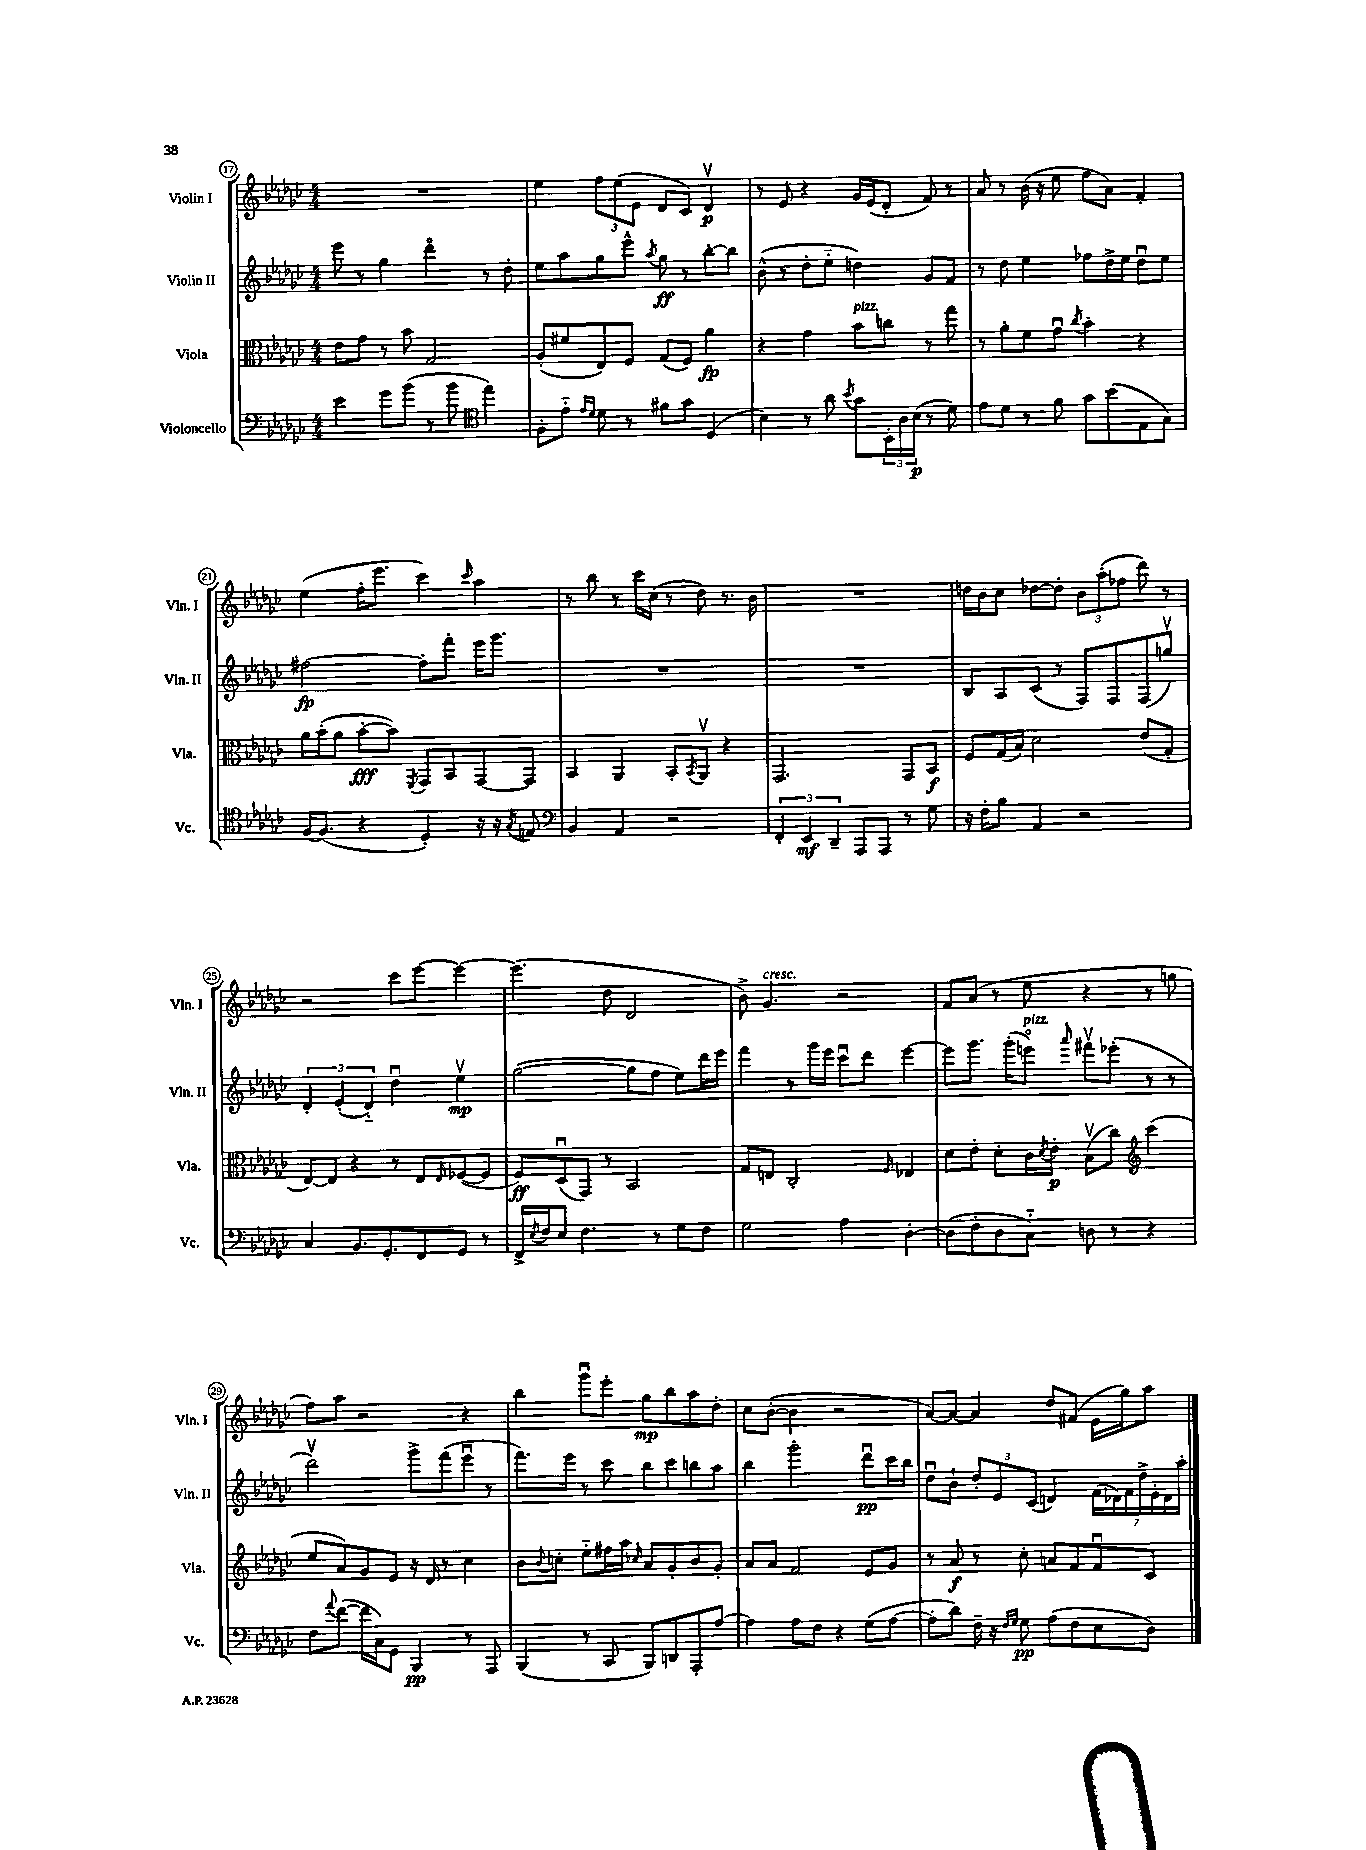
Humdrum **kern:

**kern	**dynam	**kern	**dynam	**kern	**dynam	**kern	**dynam
*part4	*part4	*part3	*part3	*part2	*part2	*part1	*part1
*staff4	*staff4	*staff3	*staff3	*staff2	*staff2	*staff1	*staff1
*I"Violoncello	*	*I"Viola	*	*I"Violin II	*	*I"Violin I	*
*I'Vc.	*	*I'Vla.	*	*I'Vln. II	*	*I'Vln. I	*
*clefF4	*	*clefC3	*	*clefG2	*	*clefG2	*
*k[b-e-a-d-g-c-]	*	*k[b-e-a-d-g-c-]	*	*k[b-e-a-d-g-c-]	*	*k[b-e-a-d-g-c-]	*
*M4/4	*	*M4/4	*	*M4/4	*	*M4/4	*
=17	=17	=17	=17	=17	=17	=17	=17
4e-\	.	8e-\L	.	8eee-\	.	1r	.
.	.	8g-\J	.	8r	.	.	.
8g-\L	.	8r	.	4gg-\	.	.	.
(8b-\J	.	8b-\	.	.	.	.	.
8r	.	2G-/	.	4ddd-\	.	.	.
8b-\	.	.	.	.	.	.	.
*clefC4	*	*	*	*	*	*	*
4ee-\)	.	.	.	8r	.	.	.
.	.	.	.	8dd-'\	.	.	.
=18	=18	=18	=18	=18	=18	=18	=18
8F'\L	.	(8A-'/L	.	8ee-\L	.	4ee-\	.
8e-\J	.	8f#X/	.	8aa-\	.	.	.
16qqe-/LL	.	.	.	.	.	.	.
16qqd-/JJ	.	.	.	.	.	.	.
8d-\	.	8E-/)	.	8gg-\	.	12ff\L	.
.	.	.	.	.	.	(12ee-\	.
8r	.	8F/J	.	8eee-^^\J	.	.	.
.	.	.	.	.	.	12e-\J	.
.	.	.	.	8qaa-/	.	.	.
8f#X\L	.	(8G-/L	.	8gg-\	ff	8d-/L	.
8g-\J	.	8F/J)	.	8r	.	8c-/J)	.
(4D-/	.	4a-\	fp	[8bb-'\L	.	4d-v/	p
.	.	.	.	8bb-\J]	.	.	.
=19	=19	=19	=19	=19	=19	=19	=19
4B-\)	.	4r	.	(8b-^^\	.	8r	.
.	.	.	.	8r	.	8e-/	.
8r	.	4g-\	.	8dd-'\L	.	4r	.
8a-\	.	.	.	8ee-\J	.	.	.
8qb-/	.	.	.	.	.	.	.
!	!	!LO:TX:a:i:t=pizz.	!	!	!	!	!
8g-\L	.	8b-\L	.	4ddn\)	.	16g-/LL	.
.	.	.	.	.	.	(16e-/J	.
24BB-'\L	.	8ccn\J	.	.	.	8d-'/J	.
24A-\	.	.	.	.	.	.	.
(24B-\JJ	p	.	.	.	.	.	.
8r	.	8r	.	8g-/L	.	8f/)	.
8d-\)	.	8gg-\	.	8f/J	.	8r	.
=20	=20	=20	=20	=20	=20	=20	=20
8e-\L	.	8r	.	8r	.	8a-/	.
8d-\J	.	8a-'\L	.	8dd-\	.	8r	.
8r	.	8f\	.	4ee-\	.	(16b-\	.
.	.	.	.	.	.	16r	.
8f\	.	8g-u\J	.	.	.	8ee-\	.
.	.	8qcc-/	.	.	.	.	.
8g-\L	.	4b-'\	.	8ff-X\L	.	8ff\L	.
(8b-\	.	.	.	16dd-^\L	.	8a-\J)	.
.	.	.	.	16ee-\JJ	.	.	.
8E-\	.	4r	.	8dd-u\L	.	4f'/	.
8G-\J)	.	.	.	8ee-\J	.	.	.
!!LO:LB:g=z
=21	=21	=21	=21	=21	=21	=21	=21
[16F/KL	.	16a-\LL	.	[2ff#X\	fp	(4ee-\	.
(8.F/J]	.	(16b-'\J	.	.	.	.	.
.	.	8a-\J	.	.	.	.	.
4r	.	[8b-'\L	fff	.	.	16ff'\KL	.
.	.	.	.	.	.	8.eee-\J	.
.	.	8b-\J])	.	.	.	.	.
.	.	8qFF/	.	.	.	.	.
4D-'/)	.	8GG-/L	.	8ff#'\L]	.	4ccc-\)	.
.	.	8BB-/	.	8fff'\J	.	.	.
.	.	.	.	.	.	16qqccc-/	.
16r	.	[8GG-/	.	16eee-\KL	.	4aa-\	.
16r	.	.	.	8.ggg-\J	.	.	.
8qG-/	.	.	.	.	.	.	.
8En/	.	8GG-/J]	.	.	.	.	.
=22	=22	=22	=22	=22	=22	=22	=22
*clefF4	*	*	*	*	*	*	*
4BB-/	.	4BB-/	.	1r	.	8r	.
.	.	.	.	.	.	8bb-\	.
4AA-/	.	4AA-/	.	.	.	8r	.
.	.	.	.	.	.	16ccc-\LL	.
.	.	.	.	.	.	(16cc-\JJ	.
2r	.	8BB-'/L	.	.	.	8r	.
.	.	8qBB-/	.	.	.	.	.
.	.	8AA-v/J	.	.	.	8dd-\)	.
.	.	4r	.	.	.	8.r	.
.	.	.	.	.	.	16b-\	.
=23	=23	=23	=23	=23	=23	=23	=23
6FF'/	.	2.GG-/	.	1r	.	1r	.
6EE-/	mf	.	.	.	.	.	.
6DD-~/	.	.	.	.	.	.	.
8AAA-/L	.	.	.	.	.	.	.
8AAA-/J	.	.	.	.	.	.	.
8r	.	8GG-/L	.	.	.	.	.
8G-\	.	8BB-/J	f	.	.	.	.
=24	=24	=24	=24	=24	=24	=24	=24
16r	.	8F/L	.	8B-/L	.	16ddn\LL	.
16F'\KL	.	.	.	.	.	16b-\J	.
8B-\J	.	(16G-/L	.	8A-/	.	8cc-\J	.
.	.	16B-/JJ)	.	.	.	.	.
4AA-/	.	2d-\	.	(8c-/J	.	[8dd-X\L	.
.	.	.	.	8r	.	8dd-'\J]	.
2r	.	.	.	8F/L)	.	12b-\L	.
.	.	.	.	.	.	(12aa-'\	.
.	.	.	.	8F/	.	.	.
.	.	.	.	.	.	12ff-X\J	.
.	.	(8e-/L	.	(8F/	.	8ddd-\)	.
.	.	8G-'/J	.	8ggnv/J)	.	8r	.
!!LO:LB:g=z
=25	=25	=25	=25	=25	=25	=25	=25
4C-/	.	[8E-/L)	.	6d-'/	.	2r	.
.	.	8E-/J]	.	.	.	.	.
.	.	.	.	(6e-'/	.	.	.
8.BB-/L	.	4r	.	.	.	.	.
.	.	.	.	6d-/)	.	.	.
8.GG-'/	.	.	.	.	.	.	.
.	.	8r	.	4dd-u\	.	8ccc-\L	.
8FF/	.	8E-/L	.	.	.	[8eee-\J	.
.	.	16qqE-/	.	.	.	.	.
8GG-/J	.	([8F-X/	.	4ee-v\	mp	4eee-\_	.
8r	.	8F-/J]	.	.	.	.	.
=26	=26	=26	=26	=26	=26	=26	=26
16FF^/LL	.	8F/L)	ff	([2gg-\	.	(4.eee-\]	.
8qE-/	.	.	.	.	.	.	.
16F/J	.	.	.	.	.	.	.
8E-/J	.	(8D-u/	.	.	.	.	.
4.F\	.	8GG-/J)	.	.	.	.	.
.	.	8r	.	.	.	8dd-\	.
.	.	2BB-/	.	8gg-\L]	.	2d-/	.
8r	.	.	.	8ff\J	.	.	.
8G-\L	.	.	.	8ee-\L)	.	.	.
8F\J	.	.	.	16ddd-\L	.	.	.
.	.	.	.	16eee-\JJ	.	.	.
=27	=27	=27	=27	=27	=27	=27	=27
2G-\	.	8G-/L	.	4fff\	.	8b-^\)	.
!	!	!	!	!	!	!LO:TX:a:i:t=cresc.	!
.	.	8En/J	.	.	.	4.g-/	.
.	.	2C-'/	.	8r	.	.	.
.	.	.	.	16ggg-\LL	.	.	.
.	.	.	.	16eee-\JJ	.	.	.
4A-\	.	.	.	8ccc-u\L	.	2r	.
.	.	.	.	8ddd-\J	.	.	.
.	.	16qqF/	.	.	.	.	.
[4D-'\	.	4E-X/	.	[4eee-\	.	.	.
=28	=28	=28	=28	=28	=28	=28	=28
(8D-\L]	.	8d-\L	.	8eee-\L]	.	8f/L	.
8F'\	.	8e-'\J	.	8.ggg-\J	.	(8a-/J	.
8D-\	.	8d-'\L	.	.	.	8r	.
.	.	.	.	(16ggg-'\KL	.	.	.
!	!	!	!	!LO:TX:a:i:t=pizz.	!	!	!
8C-\J)	.	16c-\L	.	8eeen\J)	.	8ee-\	.
.	.	8qd-/	.	.	.	.	.
.	.	16e-'\JJ	p	.	.	.	.
.	.	.	.	16qqaaa-/	.	.	.
8Dn\	.	(8B-v\L	.	8fff#Xv\L	.	4r	.
8r	.	8cc-\J)	.	(8eee-X'\J	.	.	.
*	*	*clefG2	*	*	*	*	*
4r	.	(4ccc-\	.	8r	.	8r	.
.	.	.	.	8r	.	8ggn\	.
!!LO:LB:g=z
=29	=29	=29	=29	=29	=29	=29	=29
8F\L	.	8ee-/L	.	2ddd-v\)	.	8ff\L)	.
8qqa-/	.	.	.	.	.	.	.
([8f\J	.	8a-/)	.	.	.	8aa-\J	.
16f\LL]	.	8g-/	.	.	.	2r	.
16C-\J)	.	.	.	.	.	.	.
8GG-\J	.	8e-/J	.	.	.	.	.
4BBB-/	pp	16r	.	8ggg-^\L	.	.	.
.	.	16d-/	.	.	.	.	.
.	.	8r	.	(8fff\	.	.	.
8r	.	4cc-\	.	8eee-u\J	.	4r	.
8AAA-/	.	.	.	8r	.	.	.
=30	=30	=30	=30	=30	=30	=30	=30
(4BBB-/	.	8b-\L	.	8.fff\L)	.	4bb-\	.
.	.	8qqb-/	.	.	.	.	.
.	.	8ccn'\J	.	.	.	.	.
.	.	.	.	16eee-\Jk	.	.	.
8r	.	8ee-\L	.	8r	.	8ggg-u\L	.
8CC-/	.	16ff#X\L	.	8ccc-\	.	8eee-'\J	.
.	.	16aa-\JJ	.	.	.	.	.
.	.	16qqcc-X/	.	.	.	.	.
8BBB-/L)	.	8a-/L	.	8bb-\L	.	8gg-\L	mp
8DDn/	.	8g-'/	.	8ccc-\	.	8bb-\	.
8AAA-'/	.	8b-/	.	8bbn\	.	8aa-\	.
[8A-/J	.	8g-'/J	.	8aa-\J	.	8dd-'\J	.
=31	=31	=31	=31	=31	=31	=31	=31
4A-\]	.	8a-/L	.	4bb-\	.	8cc-\L	.
.	.	8a-/J	.	.	.	([8b-'\J	.
8A-\L	.	2f/	.	2ggg-'\	.	4b-\]	.
8F\J	.	.	.	.	.	.	.
4r	.	.	.	.	.	2r	.
(8G-\L	.	8e-/L	.	8ddd-u\L	pp	.	.
[8A-\J	.	8g-/J	.	16ccc-\L	.	.	.
.	.	.	.	16bb-\JJ	.	.	.
=32	=32	=32	=32	=32	=32	=32	=32
8A-'\L]	.	8r	.	8dd-u\L	.	[8a-/L)	.
8d-\J)	.	8a-/	f	8b-`\J	.	8a-/J_	.
16F~\	.	8r	.	12dd-'/L	.	4a-/]	.
16r	.	.	.	.	.	.	.
.	.	.	.	12e-/	.	.	.
16qqF/LL	.	.	.	.	.	.	.
16qqG-/JJ	.	.	.	.	.	.	.
8G-\	pp	8cc-'\	.	.	.	.	.
.	.	.	.	(12c-/J	.	.	.
(8A-\L	.	8an/L	.	4dn/)	.	8dd-/L	.
8F\	.	8f/	.	.	.	(8f#X/J	.
8E-\	.	8fu/	.	(28f\LL	.	16e-\LL	.
.	.	.	.	28d-X\)	.	.	.
.	.	.	.	.	.	16gg-\J)	.
.	.	.	.	28f\	.	.	.
.	.	.	.	28dd-^\	.	.	.
8D-\J)	.	8c-/J	.	.	.	8aa-\J	.
.	.	.	.	28e-'\	.	.	.
.	.	.	.	28d-\	.	.	.
.	.	.	.	28aa-'\JJ	.	.	.
==	==	==	==	==	==	==	==
*-	*-	*-	*-	*-	*-	*-	*-
